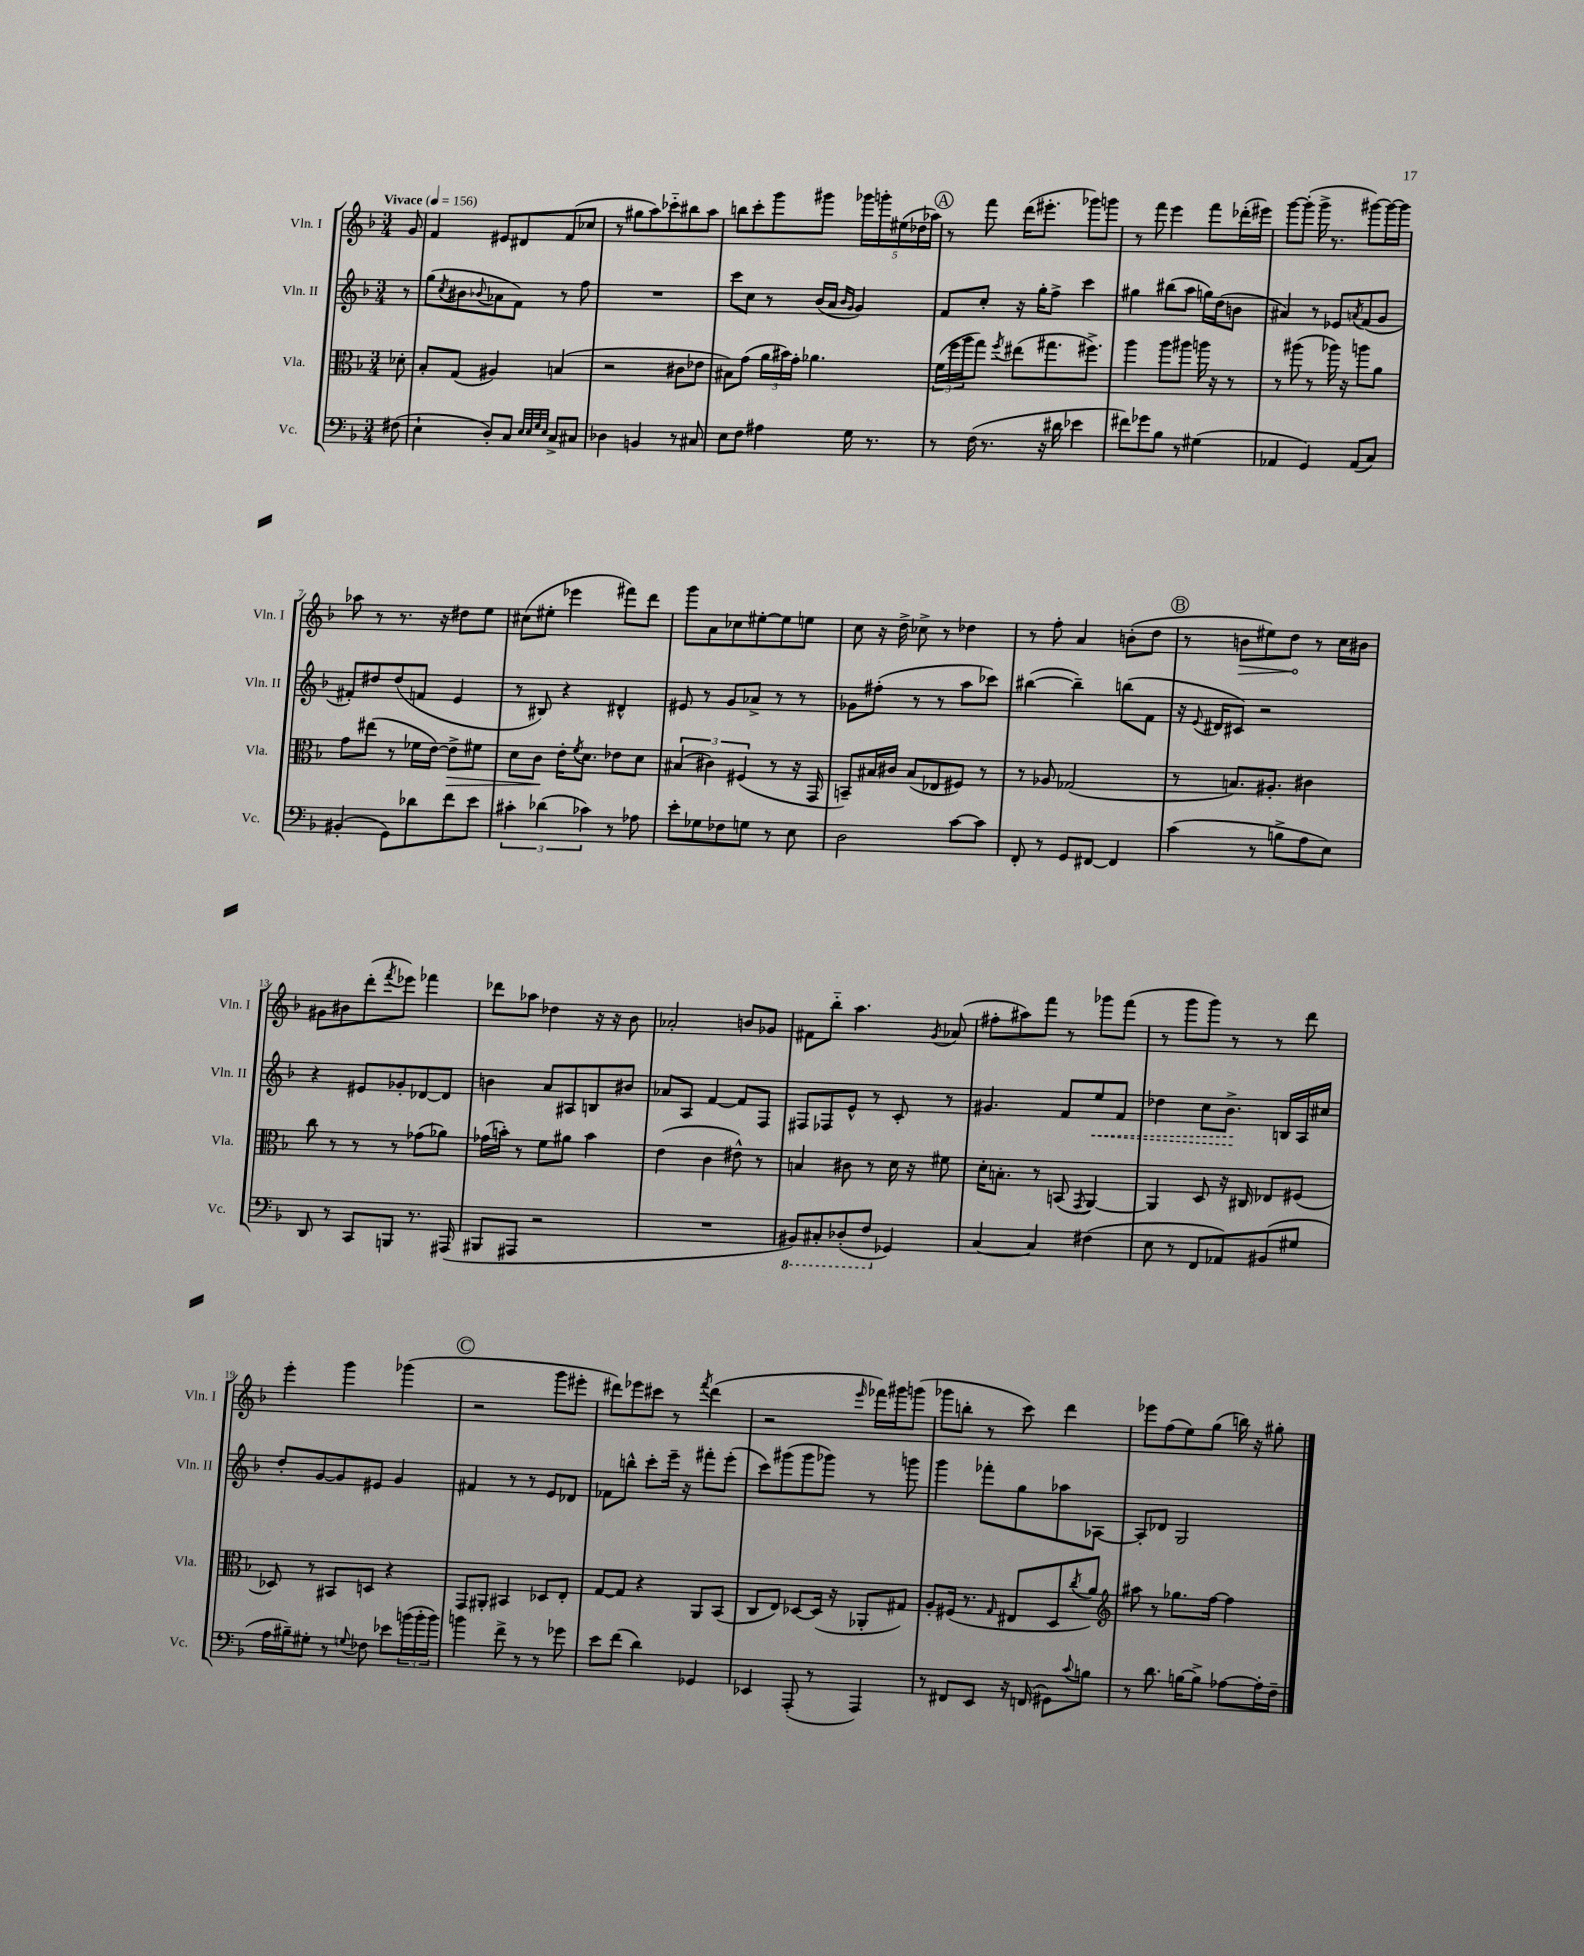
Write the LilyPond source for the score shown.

<<
\new StaffGroup <<
\new Staff = "s0" \with { instrumentName = "Vln. I" shortInstrumentName = "Vln. I" } {
    \clef treble \key f \major \numericTimeSignature \time 3/4 \partial 8 \tempo "Vivace" 4 = 156
    g'8 |
    f'4 eis'8 dis'8 f'8( ces''8 |
    r8 gis''8 a''8) ces'''8-_ bis''8 a''8 |
    b''8 c'''8-. g'''8 gis'''8 \tuplet 5/4 { ges'''16 g'''16-. eis''16( des''16 aes''16) } |
    \mark \markup { \circle "A" } r8 f'''8 d'''16( eis'''8.-. ges'''8) g'''8 |
    r8 f'''8 e'''4 f'''8 des'''16-.( eis'''16) |
    g'''8~ g'''8-.( g'''16-> r8. gis'''8~) gis'''16~ gis'''16 |
    aes''8 r8 r8. r16 dis''8 e''8 |
    cis''8( eis''8-. ees'''4 fis'''8) d'''8 |
    g'''8 a'8 ces''8 eis''8~-. eis''8 e''8 |
    c''8 r16 d''16-> ces''8-> r8 des''4 |
    r8 f''8-. a'4 b'8-.( d''8 |
    \mark \markup { \circle "B" } r8 \once \override Hairpin.circled-tip = ##t b'8\> eis''8) d''8\! r8 c''16 bis'16 |
    gis'8 bis'8 d'''8-.( \acciaccatura { f'''8 } ees'''8) fes'''4 |
    des'''8 aes''8 des''4 r16 r16 bes'8 |
    aes'2-. b'8 ges'8 |
    fis'8 bes''8-_ a''4. \acciaccatura { g'8 } aes'8( |
    fis''8-. ais''8) f'''8 r8 ges'''8 f'''8( |
    r8 g'''8 g'''8) r8 r8 d'''8 |
    e'''4-. g'''4 ges'''4( |
    \mark \markup { \circle "C" } r2 g'''8 eis'''8-. |
    dis'''8) ees'''8 cis'''8 r8 \acciaccatura { f'''8 } dis'''4( |
    r2 \grace { e'''16 } fes'''16) gis'''16 g'''8( |
    ges'''8 b''8-. r8 c'''8) d'''4 |
    ees'''8 f''8( e''8) g''8( b''16) r16 gis''8-. \bar "|." |
}
\new Staff = "s1" \with { instrumentName = "Vln. II" shortInstrumentName = "Vln. II" } {
    \clef treble \key f \major \numericTimeSignature \time 3/4 \partial 8
    r8 |
    g''8( \acciaccatura { c''8 } bis'8 \appoggiatura { bes'8 } aes'8 f'8) r8 f''8 |
    R2. |
    c'''8 c''8 r8 bes'16( a'16 \grace { bes'16 g'16 } g'4) |
    \mark \markup { \circle "A" } f'8 c''8-. r16 g''16-. f''8-> c'''4 |
    gis''4 bis''8( a''8 g''16) d''16( b'8 |
    ais'4) r8 ees'8 \acciaccatura { a'8 } f'8( g'8 |
    fis'8-.) dis''8 dis''8( f'8 e'4 |
    r8 bis8) r4 dis'4-^ |
    eis'8 r8 g'8 aes'8-> r8 r8 |
    ges'8 fis''8-.( r8 r8 a''8 ces'''8) |
    bis''4~( bis''4--) b''8( f'8 |
    \mark \markup { \circle "B" } r16 \appoggiatura { e'8 } dis'16 cis'8) r2 |
    r4 eis'8 ges'8-. des'8~ des'8 |
    b'4 a'8 ais8 b8 bis'8 |
    aes'8 a8 f'4~ f'8 f8 |
    fis8 fes8 e'8-^ r8 c'8-. r8 |
    gis'4. f'8 \once \override Hairpin.style = #'dashed-line e''8\< f'8 |
    des''4 c''8 bes'8.->\! b16 a16 cis''16 |
    d''8-. g'8~ g'8 eis'8 g'4 |
    \mark \markup { \circle "C" } fis'4 r8 r8 e'8 des'8 |
    fes'8 b''8-^ c'''8-. e'''16-- r16 fis'''8-. e'''8-.( |
    c'''8) gis'''8( gis'''8 ges'''8) r8 g'''8 |
    g'''4 fes'''8-. g''8 aes''8 aes8~ |
    aes8-. des'8 g2 \bar "|." |
}
\new Staff = "s2" \with { instrumentName = "Vla." shortInstrumentName = "Vla." } {
    \clef alto \key f \major \numericTimeSignature \time 3/4 \partial 8
    des'8-. |
    bes8-. g8( ais4) b4( |
    r2 cis'8 ees'8 |
    bis8) g'8( \tuplet 3/2 { a'16 bis'16) g'16-. } aes'4. |
    \mark \markup { \circle "A" } \tuplet 3/2 { f'16( f''16 a''16 } g''8) \acciaccatura { f''8 } eis''8( gis''8. fis''8.->) |
    a''4 a''8 ais''8 a''16 r16 r8 |
    r8 ais''8( r8 aes''16) r16 a''8 a'8 |
    g'8 eis''8( r8 fes'16 e'16~) e'8->\> fis'8 |
    d'8 c'8\! e'16-. \acciaccatura { f'8 } d'8. ees'8 d'8 |
    \tuplet 3/2 { bis4( cis'4) fis4( } r8 r16 g,16 |
    b,8--) bis16 cis'16 bis8( ees8 fis8) r8 |
    r8 aes8 ges2( |
    \mark \markup { \circle "B" } r8 b8.) ais8.-. cis'4 |
    c''8 r8 r8 r8 ges'8( aes'8) |
    ges'16( b'16-.) r8 f'8 ais'8 b'4 |
    e'4( c'4 eis'8-^) r8 |
    b4 cis'8 r8 d'16 r16 fis'8 |
    d'16-. b8.-. r8 b,8( \acciaccatura { g,8 } a,4~) |
    a,4 d8 r16 cis16 ees8 fis8( |
    des8) r8 bis,8 d8 r4 |
    \mark \markup { \circle "C" } g,8 ais,8-. bis,4 des8 e8-. |
    g8~ g8 r4 a,8 bes,8( |
    c8 e8) des8~ des16( r16 aes,8-. gis8) |
    a8-. fis16( r8. \grace { g16 } eis8 d8 \acciaccatura { c''8 } a'8) |
    \clef treble ais''8 r8 ges''8. f''16~ f''4 \bar "|." |
}
\new Staff = "s3" \with { instrumentName = "Vc." shortInstrumentName = "Vc." } {
    \clef bass \key f \major \numericTimeSignature \time 3/4 \partial 8
    fis8( |
    e4-! d8-.) c8 \grace { e32 e32 g32 e32 } c8-> cis8 |
    des4 b,4 r8 cis8 |
    e8 f8 ais4 g16 r8. |
    \mark \markup { \circle "A" } r8 f16( r8. r16 dis'16 ees'4 |
    fis'8) ges'8 bes8 r8 gis4( |
    aes,4 g,4) aes,8( c8) |
    bis,4-.( g,8) des'8 f'8 e'8 |
    \tuplet 3/2 { cis'4-. des'4( ces'4) } r8 aes8 |
    e'8-. ges8 fes8 g8 r8 e8 |
    d2 c'8~ c'8 |
    f,8-. r8 g,8 fis,8~ fis,4 |
    \mark \markup { \circle "B" } c'4( r8 b8-> a8 e8) |
    d,8 r8 c,8 b,,8 r8. ais,,16( |
    bis,,8 ais,,8 r2 |
    R2. |
    \ottava #-1 bis,,8) cis,8-. des,8-.( f,8 \ottava #0 ges,4) |
    c4~ c4 fis4( |
    e8 r8 f,8 aes,8) bis,8( gis8 |
    a16 bis16--) gis8-. r8 \appoggiatura { g8 } fes8 ees'8 \tuplet 3/2 { b'16( b'16-. b'16) } |
    \mark \markup { \circle "C" } b'4 f'8-> r8 r8 ges'8 |
    e'8 f'8( d'4) ges,4 |
    ees,4 a,,8-.( r8 a,,4) |
    r8 fis,8 e,8 r16 f,16( gis,8) \appoggiatura { c'8 } b8 |
    r8 d'8. b16~ b8-> aes8~ aes16-. f16-- \bar "|." |
}
>>
>>
